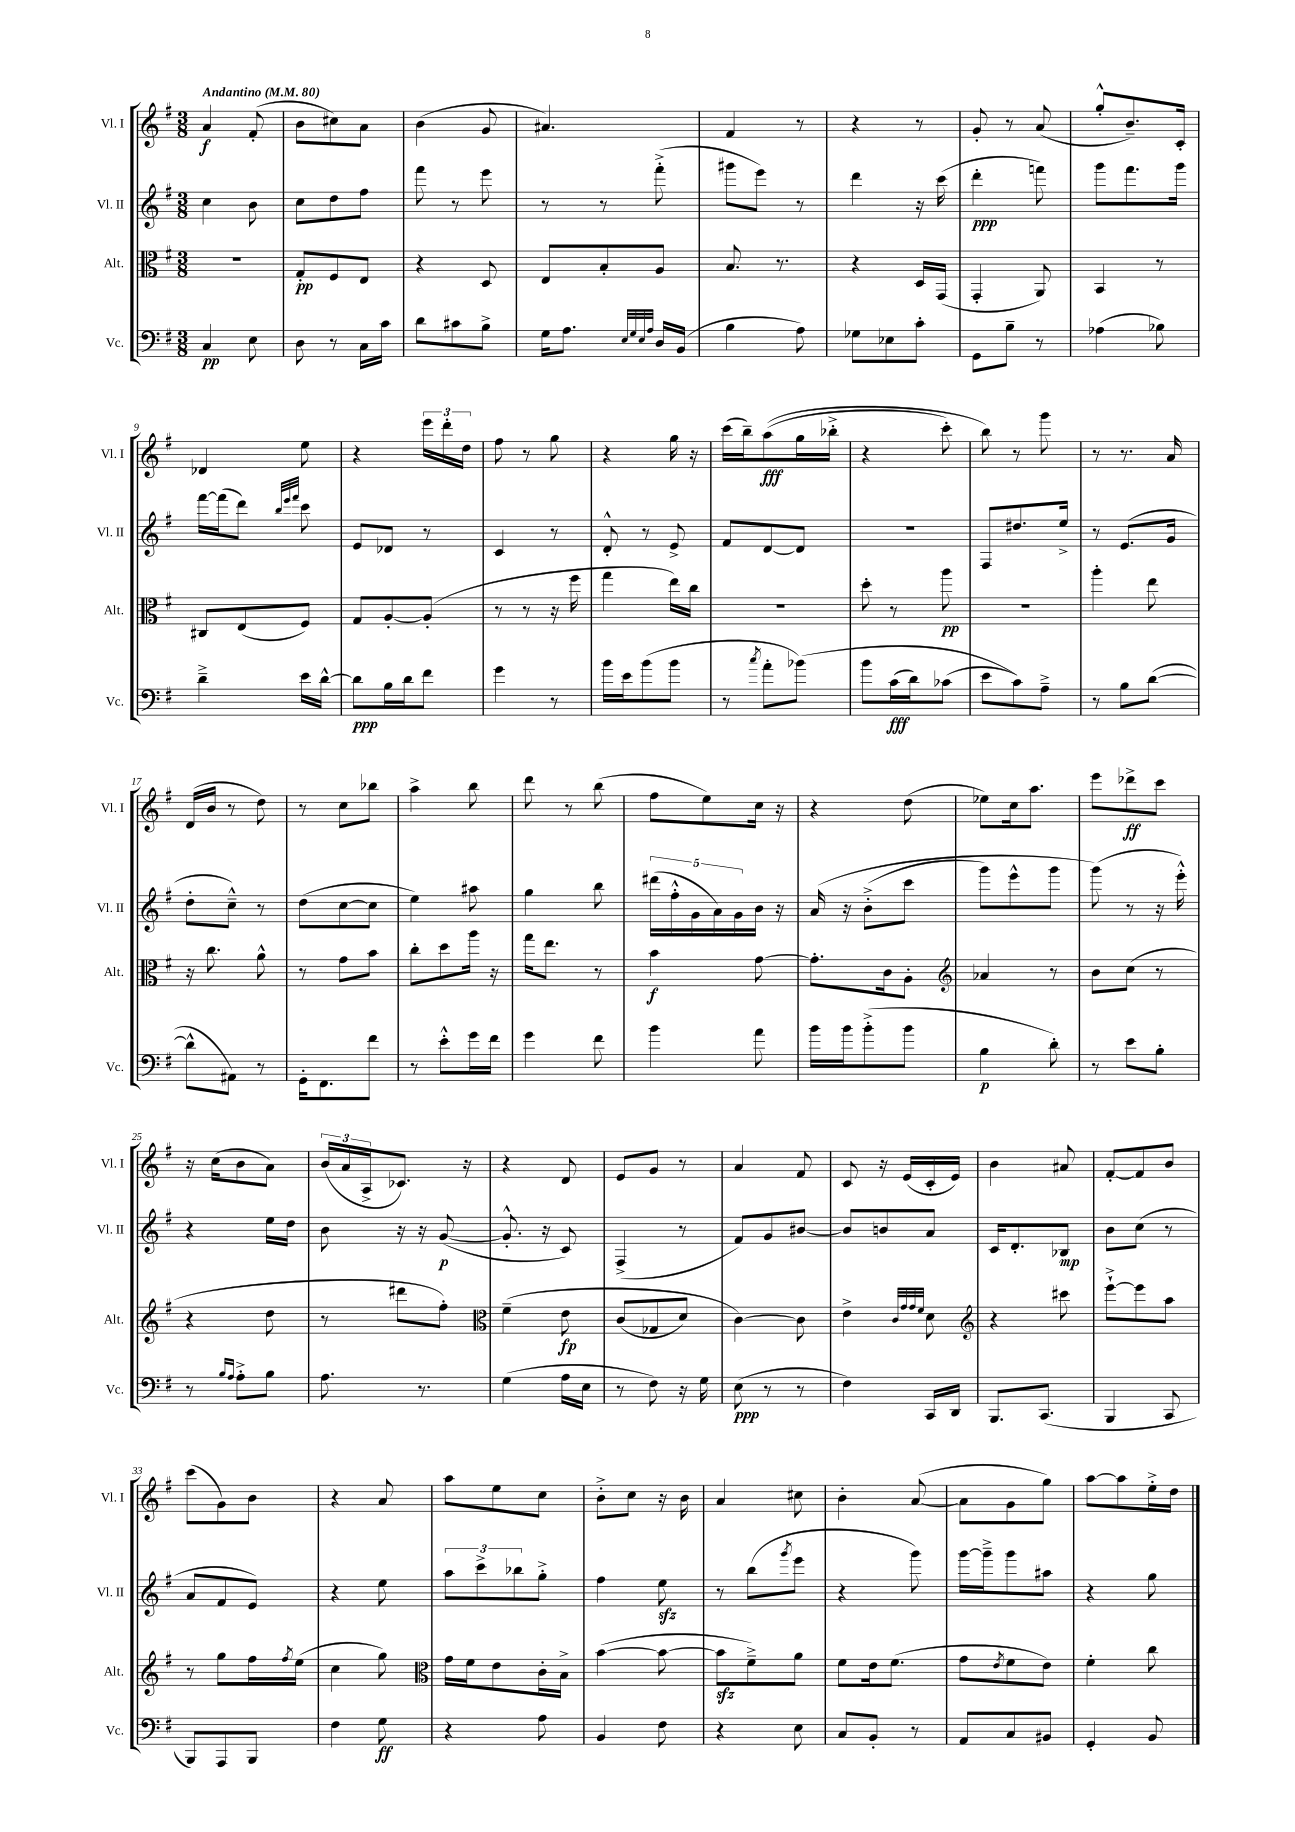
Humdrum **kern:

**kern	**kern	**kern	**kern
*staff4	*staff3	*staff2	*staff1
*clefF4	*clefC3	*clefG2	*clefG2
*k[f#]	*k[f#]	*k[f#]	*k[f#]
*M3/8	*M3/8	*M3/8	*M3/8
*MM80	*MM80	*MM80	*MM80
4C	4.r	4cc	4a
8E	.	8b	(8f#'
=	=	=	=
8D	8G'	8cc	8b
8r	8F#	8dd	8cc#)
16C	8E	8ff#	8a
16c	.	.	.
=	=	=	=
8d	4r	8fff#	(4b
8c#	.	8r	.
8B^	8D	8eee	8g
=	=	=	=
16G	8E	8r	4.a#)
8.A	.	.	.
.	8B'	8r	.
32qqE	.	.	.
32qqG	.	.	.
32qqE	.	.	.
32qqA	.	.	.
16D	8A	(8fff#'^	.
(16BB	.	.	.
=	=	=	=
4B	8.B	8ggg#	4f#
.	.	8eee)	.
.	8.r	.	.
8A)	.	8r	8r
=	=	=	=
8G-	4r	4ddd	4r
8E-	.	.	.
8c'	16D	16r	8r
.	(16GG	(16ccc	.
=	=	=	=
8GG	4GG'	4ddd'	8g'
8B~	.	.	8r
8r	8AA)	8fff)	(8a
=	=	=	=
(4A-	4BB	8ggg	8gg'^^
.	.	8.fff#	8.b~)
8B-)	8r	.	.
.	.	16ggg	16c'
=	=	=	=
4d~^	8C#	[16fff#	4d-
.	.	(16fff#]	.
.	(8E	8ddd)	.
.	.	32qqbb	.
.	.	32qqeee	.
.	.	32qqfff#	.
16e	8F#)	8ccc	8ee
[16d^^	.	.	.
=	=	=	=
8d]	8G	8e	4r
16B	[8A'	8d-	.
16d	.	.	.
8f#	(8A']	8r	24eee
.	.	.	24ddd'
.	.	.	24dd
=	=	=	=
4g	8r	4c	8ff#
.	8r	.	8r
8r	16r	8r	8gg
.	16ff#	.	.
=	=	=	=
16b	4gg	8d'^^	4r
16e	.	.	.
(8b	.	8r	.
8b	16ee)	8e^	16gg
.	16cc	.	16r
=	=	=	=
8r	4.r	8f#	(16ccc
.	.	.	16bb~)
8qcc	.	.	.
8a'	.	[8d	&((8aa
&(8b-)	.	8d]	16gg
.	.	.	16bb-'^
=	=	=	=
8b	8dd'	4.r	4r
(16c	8r	.	.
16d)	.	.	.
(8c-	8aa	.	8ccc')
=	=	=	=
8e	4.r	8F#	8bb&)
8c)&)	.	8.dd#	8r
8A~^	.	.	8ggg
.	.	16ee^	.
=	=	=	=
8r	4aa'	8r	8r
8B	.	(8.e	8.r
([8d	8ee	.	.
.	.	16g	16a
=	=	=	=
8d^^]	16r	8dd'	(16d
.	8.cc	.	16b
8AA#)	.	8cc~^^)	8r
8r	8a^^	8r	8dd)
=	=	=	=
16GG'	8r	(8dd	8r
8.FF#	.	.	.
.	8g	[8cc	8cc
8f#	8b	8cc]	8bb-
=	=	=	=
8r	8cc'	4ee)	4aa^
8e'^^	8dd	.	.
16g	16aa	8aa#	8bb
16f#	16r	.	.
=	=	=	=
4g	16gg	4gg	8ddd
.	8.ee	.	.
.	.	.	8r
8f#	8r	8bb	(8bb
=	=	=	=
4b	4b	(20ddd#	8ff#
.	.	20ff#'^^	.
.	.	20g	.
.	.	.	8ee)
.	.	20a)	.
.	.	20g	.
8a	[8g	16b	16cc
.	.	16r	16r
=	=	=	=
16b	8.g']	&(16a	4r
16b	.	16r	.
(8b'^	.	(8b'^	.
.	16c	.	.
8b	8A'	8ccc	(8dd
=	=	=	=
*	*clefG2	*	*
4B	4a-	8ggg)	8ee-)
.	.	8eee^^	16cc
.	.	.	8.aa
8d')	8r	8ggg	.
=	=	=	=
8r	8b	(8ggg&)	8eee
8e	(8cc	8r	8ddd-^
8B'	8r	16r	8ccc
.	.	16eee'^^)	.
=	=	=	=
8r	4r	4r	16r
.	.	.	(16cc
16qqB	.	.	.
16qqA	.	.	.
8A'^	.	.	8b
8B	8dd	16ee	8a)
.	.	16dd	.
=	=	=	=
8.A	8r	8b	(24b
.	.	.	24a
.	.	.	24A^
.	8ddd#	16r	8.c-)
8.r	.	16r	.
.	8ff#')	([8g	.
.	.	.	16r
=	=	=	=
*	*clefC3	*	*
(4G	&(4f#~	8.g'^^]	4r
.	.	16r	.
16A	8e	8c)	8d
16E	.	.	.
=	=	=	=
8r	(8c	(4F#^	8e
8F#)	8G-	.	8g
16r	8d)	8r	8r
16G	.	.	.
=	=	=	=
(8E	[4c&)	8f#)	4a
8r	.	8g	.
8r	8c]	[8b#	8f#
=	=	=	=
4F#)	4e^	8b#]	8c
.	.	8b	16r
.	.	.	(16e
.	32qqc	.	.
.	32qqg	.	.
.	32qqg	.	.
.	32qqf#	.	.
16CC	8d	8a	16c'
16DD	.	.	16e)
=	=	=	=
*	*clefG2	*	*
8.BBB	4r	16c	4b
.	.	8.d'	.
(8.CC	.	.	.
.	8ccc#	8B-	8a#
=	=	=	=
4BBB	[8eee`^	8b	[8f#'
.	8eee]	(8cc	8f#]
8CC	8aa	8r	8b
=	=	=	=
8BBB)	8r	8a	(8ccc
8AAA	8gg	8f#	8g)
8BBB	16ff#	8e)	8b
.	8qff#	.	.
.	(16ee	.	.
=	=	=	=
4F#	4cc	4r	4r
8G	8gg)	8ee	8a
=	=	=	=
*	*clefC3	*	*
4r	16g	12aa	8aa
.	16f#	.	.
.	.	12ccc^	.
.	8e	.	8ee
.	.	12bb-	.
8A	16c'	8gg'^	8cc
.	16B^	.	.
=	=	=	=
4BB	([4b	4ff#	8b'^
.	.	.	8cc
8F#	8b_	8ee	16r
.	.	.	16b
=	=	=	=
4r	8b]	8r	4a
.	8f#~^)	(8bb	.
.	.	8qggg	.
8E	8a	8eee	8cc#
=	=	=	=
8C	8f#	4r	4b'
8BB'	16e	.	.
.	(8.f#	.	.
8r	.	8ggg)	([8a
=	=	=	=
8AA	8g	[16ggg	8a]
.	.	16ggg~^]	.
.	8qe	.	.
8C	8f#	8ggg	8g
8BB#	8e)	8aa#	8gg)
=	=	=	=
4GG'	4f#'	4r	[8aa
.	.	.	8aa]
8BB	8cc	8gg	16ee'^
.	.	.	16dd
==	==	==	==
*-	*-	*-	*-
